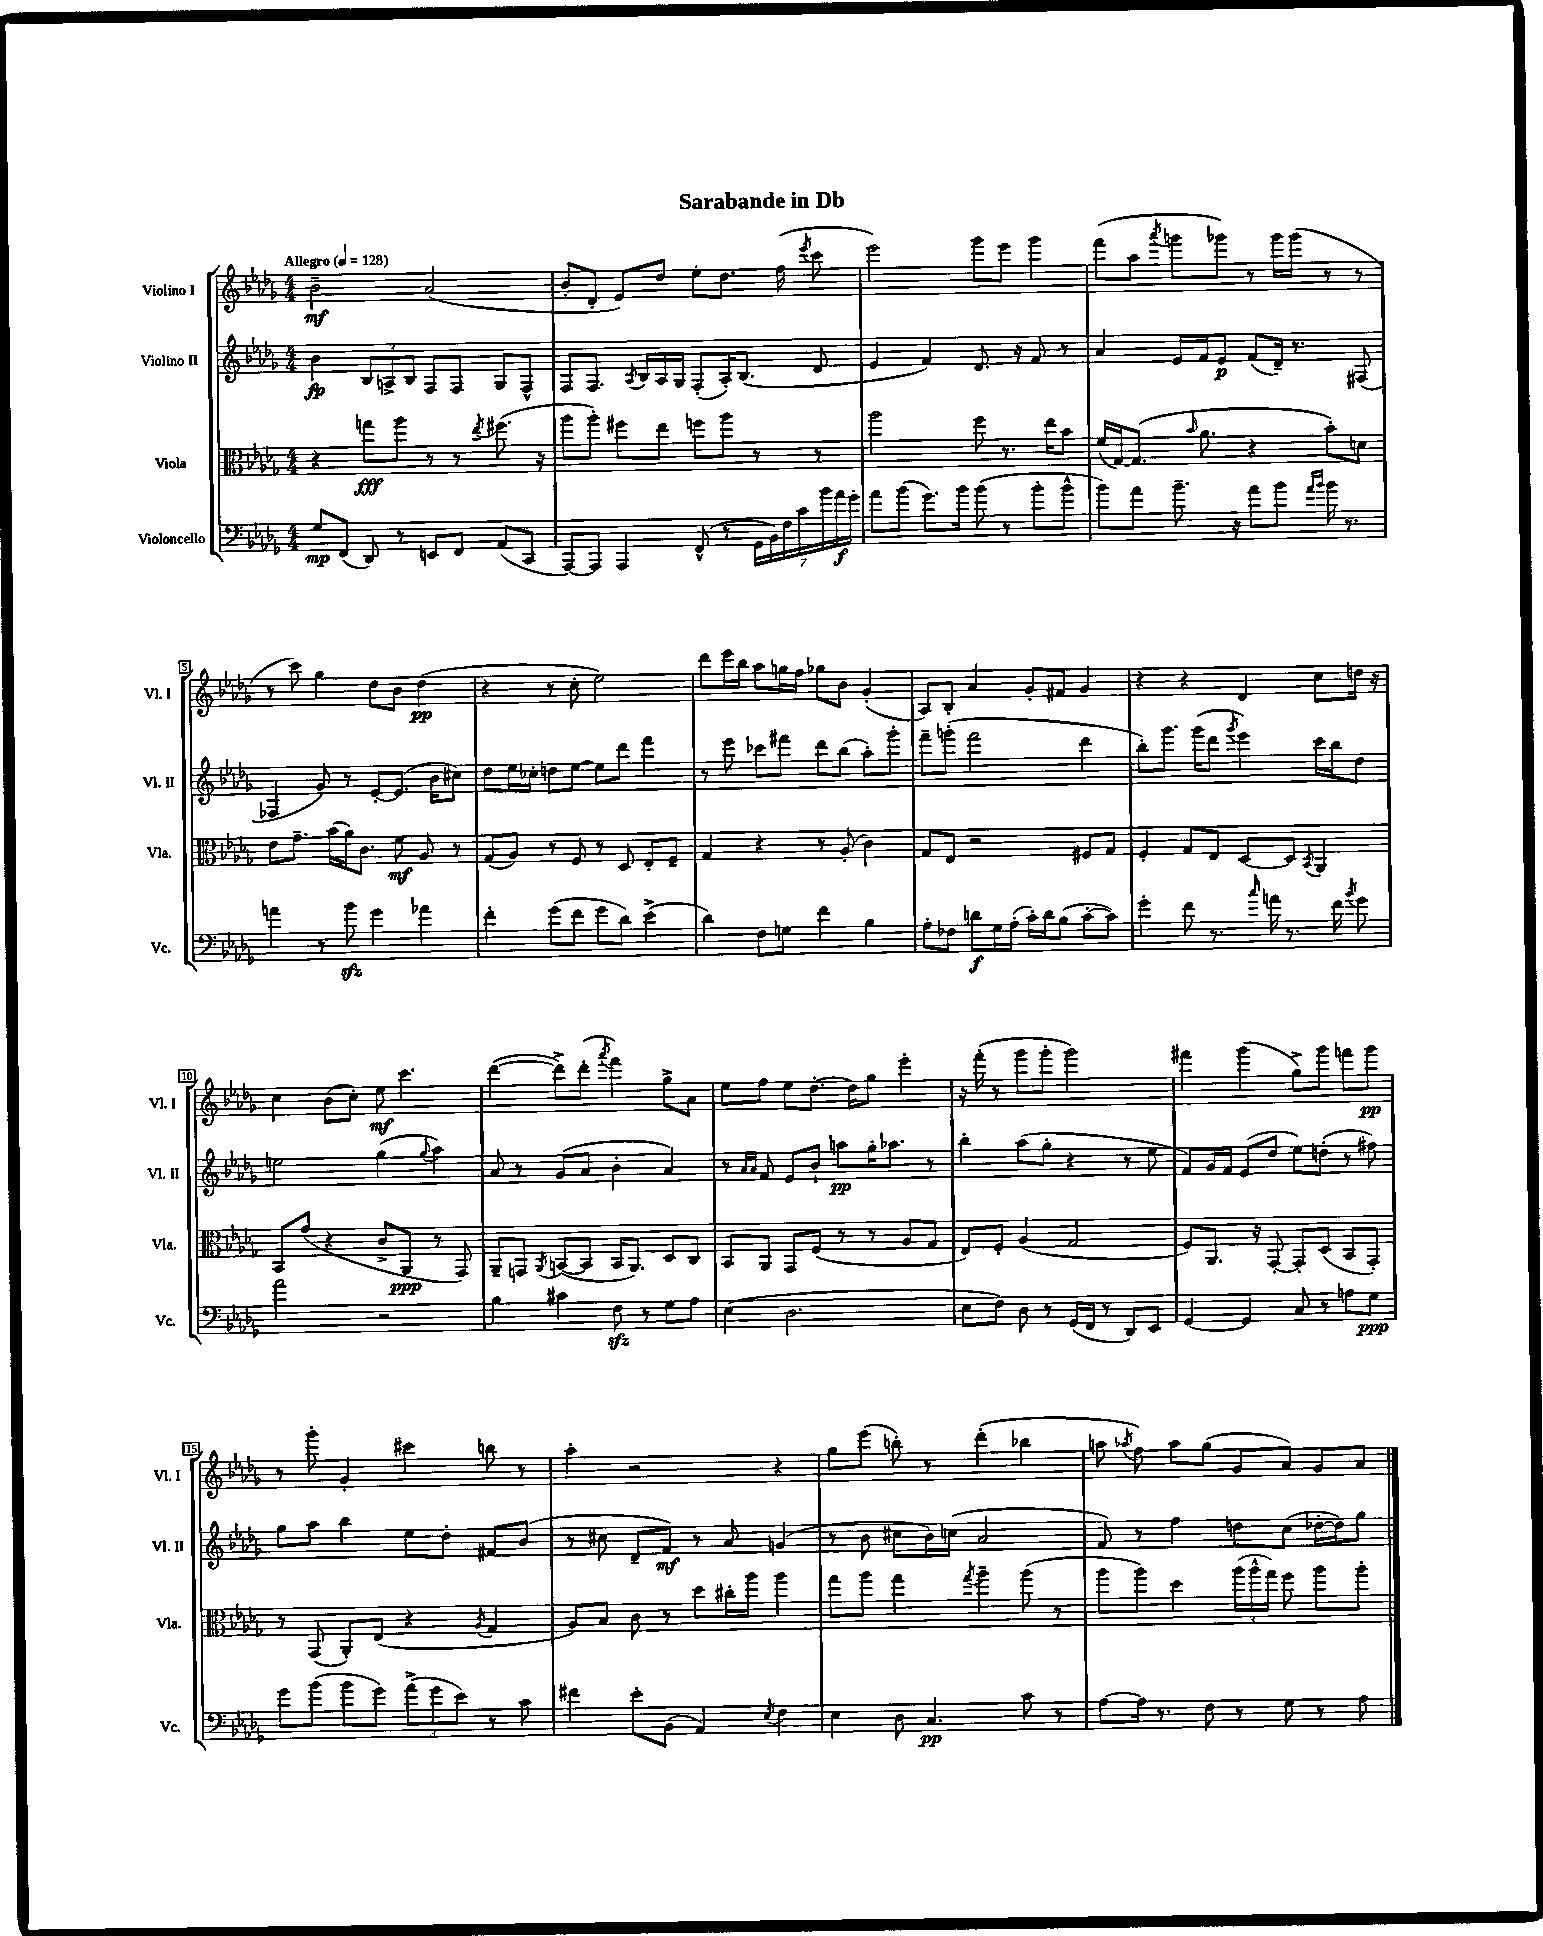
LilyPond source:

\header { title = "Sarabande in Db" }
<<
\new StaffGroup <<
\new Staff = "s0" \with { instrumentName = "Violino I" shortInstrumentName = "Vl. I" } {
    \clef treble \key des \major \numericTimeSignature \time 4/4 \tempo "Allegro" 4 = 128
    \autoBeamOff bes'2--\mf aes'2( |
    bes'8[-. des'8]-. ees'8[) des''8] ees''8[-. des''8.] f''16( \acciaccatura { ees'''8 } c'''8 |
    ees'''2) ges'''8[ ees'''8] ges'''4 |
    f'''8[( aes''8] \acciaccatura { aes'''8 } g'''8[ ges'''8]) r8 ges'''16[ ges'''16]( r8 r8 |
    r8 c'''8) ges''4 des''8[ bes'8] des''4\pp( |
    r4 r8 c''8-. ees''2) |
    des'''8[ ees'''16 bes''16] aes''8[ g''16 f''16] ges''8[ bes'8] ges'4-.( |
    aes8[) bes8]-. aes'4 ges'8[-. fis'8] ges'4 |
    r4 r4 des'4 c''8[ d''16] r16 |
    c''4 bes'8[( c''8]-.) ees''8\mf c'''4. |
    des'''4~( des'''8[->) des'''8]-.( \acciaccatura { aes'''8 } f'''4) ges''8[-> aes'8] |
    ees''8[ f''8] ees''8[ des''8.]~-. des''16[ ges''8] ees'''4-. |
    r16 f'''16-.( r8 ges'''8[ ges'''8]-. ges'''2) |
    fis'''4 ges'''4( ges''8[->) ges'''8] f'''8[ ges'''8]\pp |
    r8 ges'''8-. ges'4-. cis'''4 b''8 r8 |
    aes''4-. r2 r4 |
    ges''8[ ees'''8]( b''8-.) r8 des'''4-.( bes''4 |
    a''8 \acciaccatura { aes''8 } f''8) aes''8[ ges''8]( ges'8[ aes'8]) ges'8[ aes'8] \bar "|." |
}
\new Staff = "s1" \with { instrumentName = "Violino II" shortInstrumentName = "Vl. II" } {
    \clef treble \key des \major \numericTimeSignature \time 4/4
    \autoBeamOff bes'4\fp \tuplet 3/2 { bes8[ a8-> bes8] } f8[ f8] ges8[ f8]-^ |
    f8[ f8.] \acciaccatura { aes8 } bes16[ aes16 ges16] f8[-.( aes16-.) bes8.]( des'8 |
    ees'4 f'4) des'8. r16 f'8 r8 |
    aes'4 ees'16[ f'16 ees'8]\p f'8[( des'16]--) r8. fis8( |
    fes4 ges'8) r8 ees'8[~-. ees'8.]( bes'16[ cis''8]) |
    des''8[ ees''16 ces''16]-. d''8[ ees''8]~ ees''8[ des'''8] f'''4 |
    r8 ees'''8 ces'''8[ fis'''8] des'''8[ bes''8]( aes''8[-.) ges'''8]-. |
    f'''8[-- g'''8]-.( f'''2 des'''4 |
    bes''8[-.) ges'''8.] ges'''16[( des'''8] \acciaccatura { ges'''8 } ees'''4) c'''16[ bes''16 des''8] |
    e''2 ges''4( \appoggiatura { ges''8 } aes''4) |
    aes'8 r8 ges'8[( aes'8] bes'4-. aes'4) |
    r8 \grace { aes'16[ aes'16] } f'8 ees'8[ bes'8]-! a''8[\pp ges''16-. aes''8.] r8 |
    bes''4-. aes''8[( ges''8]-. r4 r8 ees''8 |
    f'8[) ges'16 f'16] ees'8[( des''8] ees''8[) d''8]-.( r8 fis''8) |
    ges''8[ aes''8] bes''4 ees''8[ des''8]-. fis'8[ bes'8]( |
    r8 cis''8 des'8[-- f'8]\mf) r8 aes'8 g'4( |
    r8 bes'8 cis''8[ bes'16) c''16]( aes'2 |
    f'8) r8 f''4 d''8[ c''8]( des''16[~-. des''16) ges''8] \bar "|." |
}
\new Staff = "s2" \with { instrumentName = "Viola" shortInstrumentName = "Vla." } {
    \clef alto \key des \major \numericTimeSignature \time 4/4
    \autoBeamOff r4 g''8[\fff aes''8] r8 r8 \acciaccatura { ees''8 } fis''8.( r16 |
    aes''8[ aes''8]-.) fis''8[ ees''8] f''8[ aes''8] r8 r8 |
    aes''2 f''8 r8. ees''16[ bes'8] |
    f'16[( ges16~) ges8.]( \grace { bes'16 } aes'8. r4 bes'8[-.) d'8] |
    ees'8[ ges'8.]-- bes'16[( aes'16) c'8.] f'8\mf aes8 r8 |
    ges8[( aes8]) r8 f8 r8 des8 ees8[-. f8]-- |
    ges4 r4 r8 aes8-.( c'4) |
    ges8[ ees8] r2 fis8[ ges8] |
    f4-. ges8[ ees8] des8[~ des8] \acciaccatura { bes,8 } aes,4 |
    bes,8[ ges'8]( r4 c'8[-> aes,8]\ppp r8 ges,8) |
    aes,8[-- g,8] \acciaccatura { aes,8 } b,8[~( b,8] b,16[ aes,8.]) des8[ c8] |
    bes,8[ aes,8] ges,8[ f8]( r8 r8 aes8[ ges8] |
    ees8[) f8]-. aes4( ges2 |
    f8[) aes,8.] r16 ges,8~-. ges,8[-. des8]( bes,8[ ges,8]-.) |
    r8 ges,8( aes,8[-.) ees8]( r4 \acciaccatura { aes8 } ges4 |
    aes8[) bes8] c'8 r8 des''8[ cis''16-. aes''16] aes''4 |
    ges''8[ aes''8] ges''4 \acciaccatura { ges''8 } aes''4-- aes''8( r8 |
    aes''8[ aes''8]) des''4 \tuplet 3/2 { aes''16[( aes''16-^ ges''16]) } f''8 aes''8[ aes''8]-. \bar "|." |
}
\new Staff = "s3" \with { instrumentName = "Violoncello" shortInstrumentName = "Vc." } {
    \clef bass \key des \major \numericTimeSignature \time 4/4
    \autoBeamOff ges8[\mp f,8]( des,8) r8 e,8[ f,8] aes,8[( c,8] |
    aes,,8[~) aes,,8] aes,,4 f,8-^( r8 \tuplet 7/4 { ges,16[ bes,16) f16 c'16 bes'16 aes'16\f ges'16]-. } |
    aes'8[ bes'8]( ges'8.[) bes'16] bes'8( r8 bes'8[-. bes'8]-^ |
    bes'8[) aes'8] bes'8.-- r16 aes'8[ bes'8] \grace { aes'16[ bes'16] } bes'16 r8. |
    a'4 r8 bes'8\sfz ges'4 aes'4 |
    f'4-. ges'8[( f'8] ges'8[ des'8]) ees'4->( |
    des'4) f8[ g8] f'4 bes4 |
    aes8[-. fes8] d'8[\f ges16 aes16]-.( c'16[-.) d'16 bes8]( c'8[~-. c'8]) |
    ges'4-. f'8 r8. \grace { c''16 } a'16 r8. f'16 \acciaccatura { bes'8 } ges'8 |
    aes'2 r2 |
    bes4 cis'4 f8\sfz r8 ges8[ aes8] |
    ees4( des2. |
    ees8[ f8]) des8 r8 ges,16[( f,16] r8 des,8[) ees,8] |
    ges,4~ ges,4 c8 r8 a8[ ges8]\ppp |
    ges'8[ bes'8]( bes'8[ ges'8]) \tuplet 3/2 { aes'8[->( ges'8 ees'8]) } r8 c'8 |
    fis'4 ees'8[-. bes,8]( aes,4) \acciaccatura { ees8 } f4 |
    ees4 des8 c4.\pp c'8 r8 |
    aes8[~ aes16] r8. f8 r8 ges8 r8 aes8 \bar "|." |
}
>>
>>
\layout { \context { \Score \override BarNumber.stencil = #(make-stencil-boxer 0.1 0.3 ly:text-interface::print) } }
